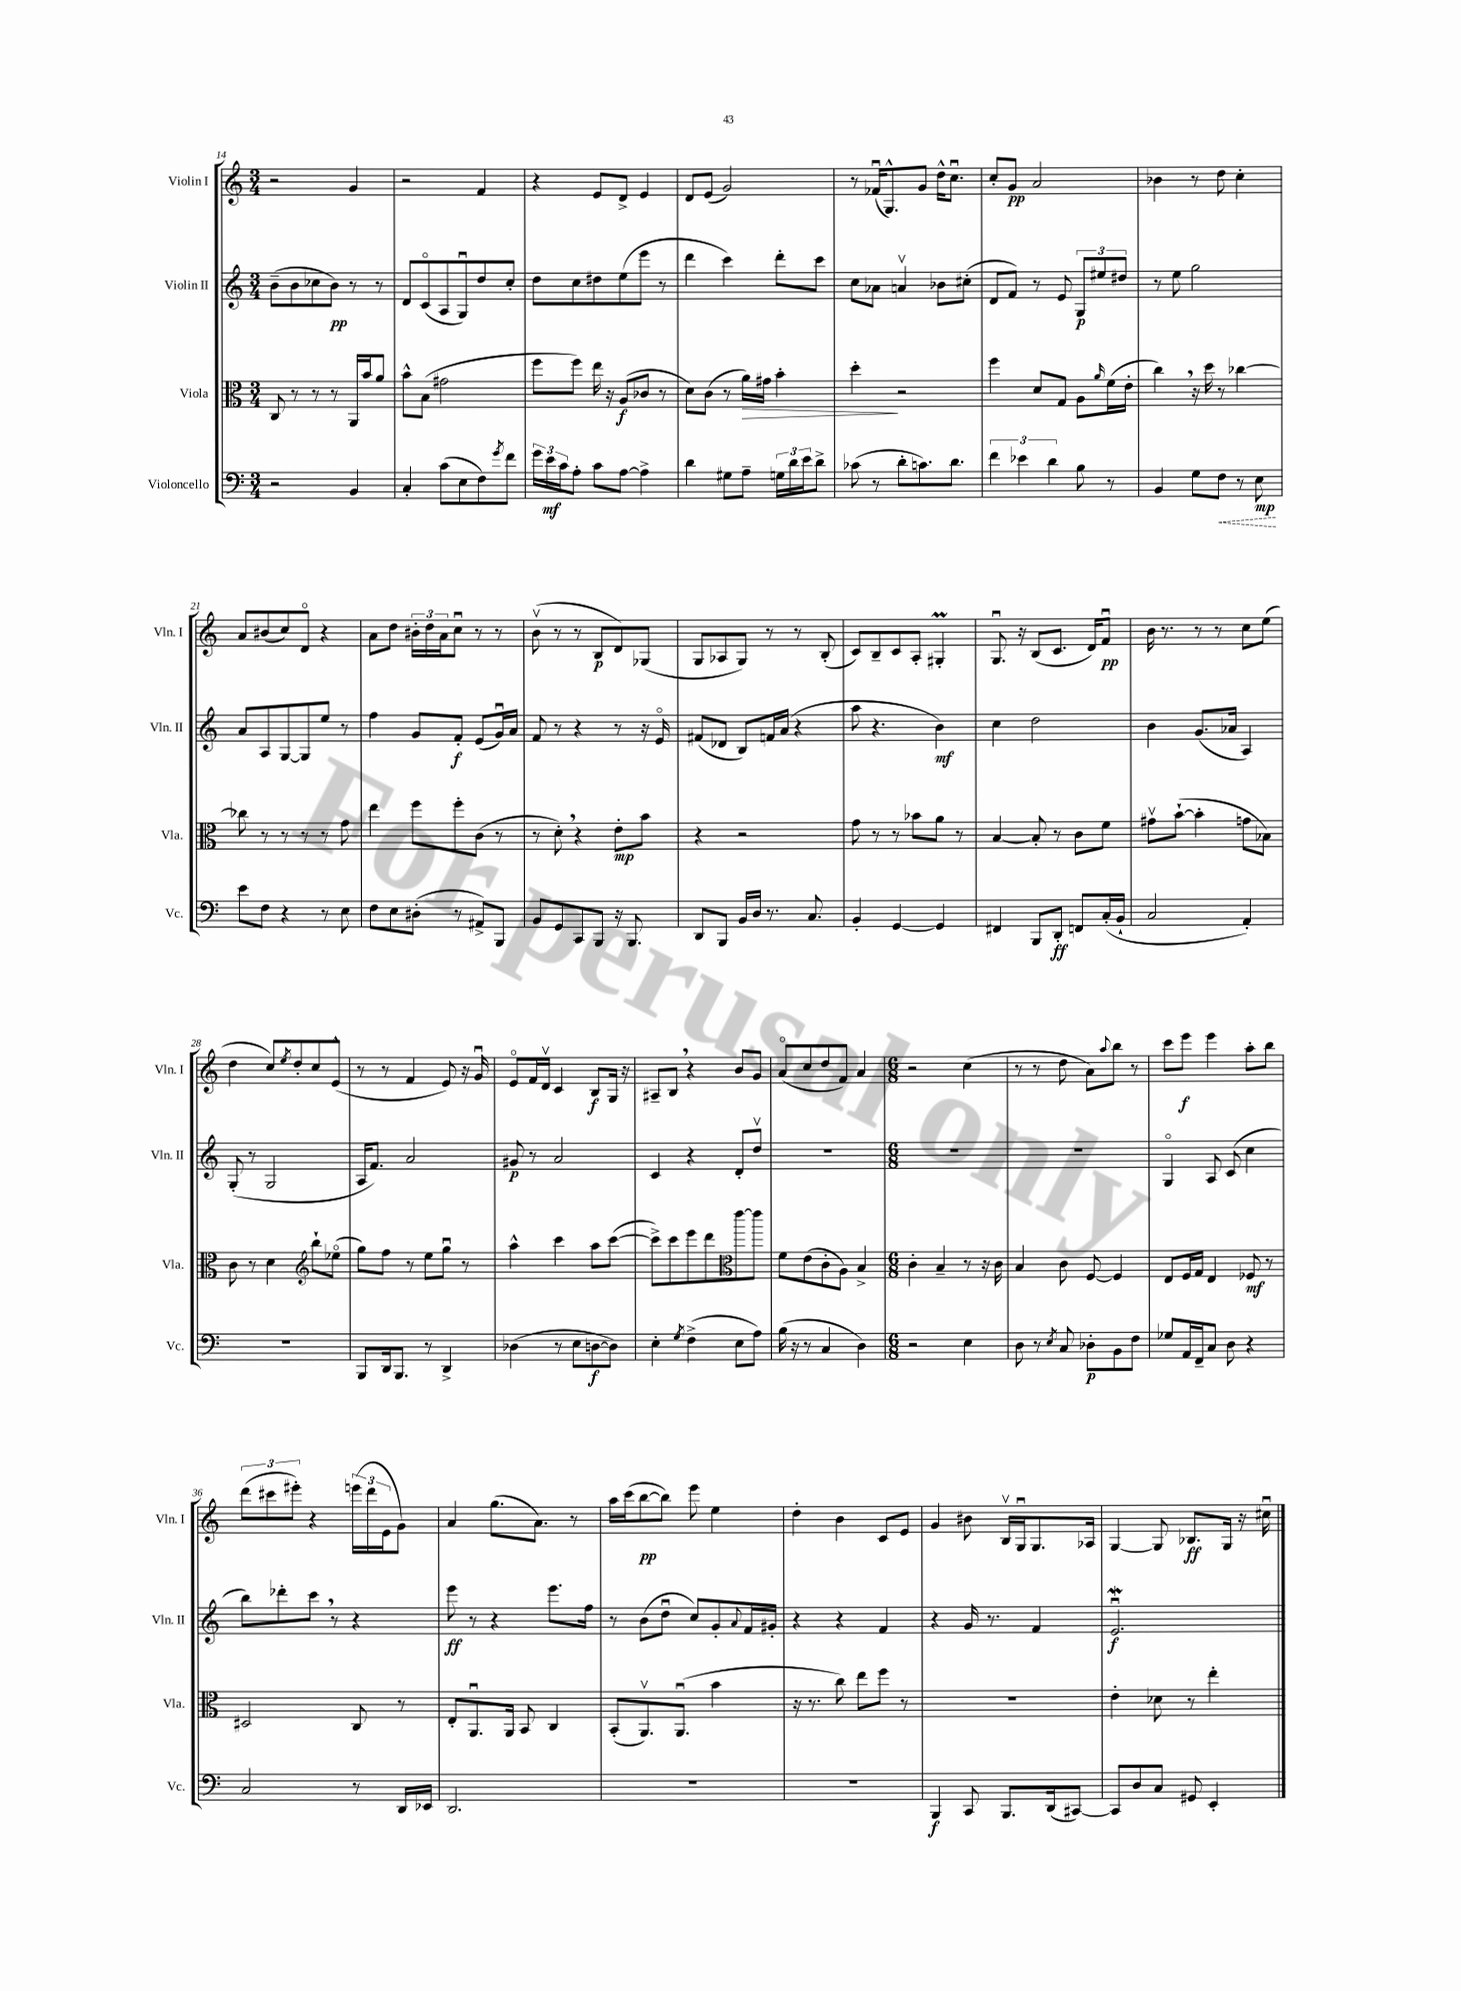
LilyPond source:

<<
\new StaffGroup <<
\new Staff = "s0" \with { instrumentName = "Violin I" shortInstrumentName = "Vln. I" } {
    \clef treble \key c \major \numericTimeSignature \time 3/4
    r2 g'4 |
    r2 f'4 |
    r4 e'8 d'8-> e'4 |
    d'8 e'8( g'2) |
    r8 fes'16\downbow( g8.-^) g'8 d''16-^ c''8.\downbow |
    c''8-. g'8\pp a'2 |
    bes'4 r8 d''8 c''4-. |
    a'8 bis'8( c''8) d'8\flageolet r4 |
    a'8 d''8 \tuplet 3/2 { bis'16-. d''16 a'16 } c''8\downbow r8 r8 |
    b'8\upbow( r8 r8 b8\p d'8) ges8( |
    g8 aes8 g8) r8 r8 b8-.( |
    c'8) b8-- c'8 a8-. gis4-.\prall |
    g8.\downbow r16 b8( c'8. d'16) f'8\downbow\pp |
    b'16 r8. r8 r8 c''8 e''8( |
    d''4 c''8) \acciaccatura { e''8 } d''8-. c''8 e'8-^( |
    r8 r8 f'4 e'8) r16 g'16\downbow |
    e'8\flageolet f'16 d'16\upbow c'4 b8\f g16 r16 |
    ais8-- b8 \breathe r4 b'8 g'8 |
    a'8\flageolet( c''8 d''8 f'8) a'4 |
    \numericTimeSignature \time 6/8 r2 c''4( |
    r8 r8 d''8 a'8) \appoggiatura { a''8 } b''8 r8 |
    c'''8 e'''8\f e'''4 a''8-. b''8 |
    \tuplet 3/2 { d'''8( cis'''8 eis'''8-.) } r4 \tuplet 3/2 { e'''16( d'''16 e'16 } g'8) |
    a'4 g''8.( a'8.) r8 |
    a''16 c'''16( b''8~\pp b''8) e'''8 e''4 |
    d''4-. b'4 c'8 e'8 |
    g'4 bis'8 b16\upbow g16\downbow g8. aes16 |
    g4~ g8 bes8.\ff g16 r16 cis''16\downbow \bar "|." |
}
\new Staff = "s1" \with { instrumentName = "Violin II" shortInstrumentName = "Vln. II" } {
    \clef treble \key c \major \numericTimeSignature \time 3/4
    b'8--( b'8 ces''8 b'8\pp) r8 r8 |
    d'8 c'8\flageolet( a8 g8\downbow) d''8 c''8-. |
    d''8 c''8 dis''8 e''8( e'''8 r8 |
    d'''4 c'''4) d'''8-. c'''8 |
    c''8 aes'8 a'4\upbow bes'8 cis''8-.( |
    d'8 f'8) r8 e'8 \tuplet 3/2 { g8\p eis''8 dis''8 } |
    r8 e''8 g''2 |
    a'8 a8 g8~ g8 e''8 r8 |
    f''4 g'8 f'8-.\f e'8( g'16\downbow) a'16 |
    f'8 r8 r4 r8 r16 e'16\flageolet |
    fis'8( des'8 b8) f'16 a'16( r4 |
    a''8 r4. b'4\mf) |
    c''4 d''2 |
    b'4 g'8.( aes'16 a4) |
    g8-.( r8 g2 |
    a16 f'8.) a'2 |
    gis'8\p r8 a'2 |
    c'4 r4 d'8-. d''8\upbow |
    R2. |
    \numericTimeSignature \time 6/8 R2. |
    R2. |
    g4\flageolet a8 c'8( c''4 |
    b''8) des'''8-. c'''8 \breathe r8 r4 |
    e'''8\ff r8 r4 e'''8. f''16 |
    r8 b'8( d''8\downbow c''8) g'8-. \appoggiatura { a'8 } f'16 gis'16-. |
    r4 r4 f'4 |
    r4 g'16 r8. f'4 |
    e'2.\downbow\mordent\f \bar "|." |
}
\new Staff = "s2" \with { instrumentName = "Viola" shortInstrumentName = "Vla." } {
    \clef alto \key c \major \numericTimeSignature \time 3/4
    c8 r8 r8 r8 a,16 b'16 a'8 |
    b'8-^ b8( gis'2 |
    f''8 f''8) e''16 r16 a8\f( ces'8 r8 |
    d'8) c'8( r8 a'16\>) gis'16 b'4-. |
    d''4-.\! r2 |
    f''4 d'8 g8 a8 \grace { a'16 } f'16( e'16-. |
    c''4) \breathe r16 d''16 r8 ces''4~ |
    ces''8 r8 r8 r8 r8 g'8 |
    e''4 f''8 f''8-. c'8( r8 |
    r8 d'8-.) \breathe r4 e'8-.\mp b'8 |
    r4 r2 |
    g'8 r8 r8 bes'8 a'8 r8 |
    b4~ b8-. r8 c'8 f'8 |
    gis'8\upbow b'8~-!( b'4-. g'8 bes8) |
    c'8 r8 d'4 \clef treble b''8-! ees''8\flageolet( |
    g''8) f''8 r8 e''8 g''8\downbow r8 |
    a''4-^ c'''4 a''8 c'''8~( |
    c'''8->) c'''8 e'''8 d'''8 e'''8~ e'''8 |
    \clef alto f'8 e'8( c'8-. a8) b4-> |
    \numericTimeSignature \time 6/8 c'4-. b4-- r8 r16 c'16 |
    b4 c'8 f8~ f4 |
    e8 f16 g16 e4 fes8\mf r8 |
    dis2 c8 r8 |
    e8-. a,8.\downbow a,16 b,8 c4 |
    b,8-.( a,8.\upbow) a,8.\downbow( b'4 |
    r16 r8. c''8) e''8 f''8 r8 |
    R2. |
    e'4-. des'8 r8 e''4-. \bar "|." |
}
\new Staff = "s3" \with { instrumentName = "Violoncello" shortInstrumentName = "Vc." } {
    \clef bass \key c \major \numericTimeSignature \time 3/4
    r2 b,4 |
    c4-. c'8( e8 f8) \acciaccatura { g'8 } f'8 |
    \tuplet 3/2 { g'16 e'16\mf c'16 } a8-. c'8 a8~ a4-> |
    d'4 gis8 a8-- \tuplet 3/2 { g16 d'16 e'16 } d'8-> |
    ces'8( r8 d'8-. c'8.) d'8. |
    \tuplet 3/2 { f'4 ees'4 d'4 } b8 r8 |
    b,4 g8 \once \override Hairpin.style = #'dashed-line f8\< r8 e8\mp\! |
    e'8 f8 r4 r8 e8 |
    f8 e8 dis8-.( r8 ais,8->) b,,8 |
    b,8 g,8 c,8 b,,8 r16 b,,8. |
    d,8 b,,8 b,16 d16 r8. c8. |
    b,4-. g,4~ g,4 |
    fis,4 b,,8 d,8-.\ff f,8 c16-.( b,16-! |
    c2 a,4-.) |
    R2. |
    b,,8 d,16 b,,8. r8 d,4-> |
    des4( r8 e8 d8~\f d8) |
    e4-. \acciaccatura { g8 } f4->( e8 a8) |
    b16( r16 r8 c4 d4) |
    \numericTimeSignature \time 6/8 r2 e4 |
    d8 r8 \acciaccatura { e8 } c8 des8-.\p b,8 f8 |
    ges8 a,16 f,16-- c8 d8 r4 |
    c2 r8 d,16 ees,16 |
    d,2. |
    R2. |
    R2. |
    b,,4\f c,8 b,,8. d,16( cis,8~) |
    cis,8 d8 c8 gis,8 e,4-. \bar "|." |
}
>>
>>
\layout { \context { \Score currentBarNumber = #14 } }
